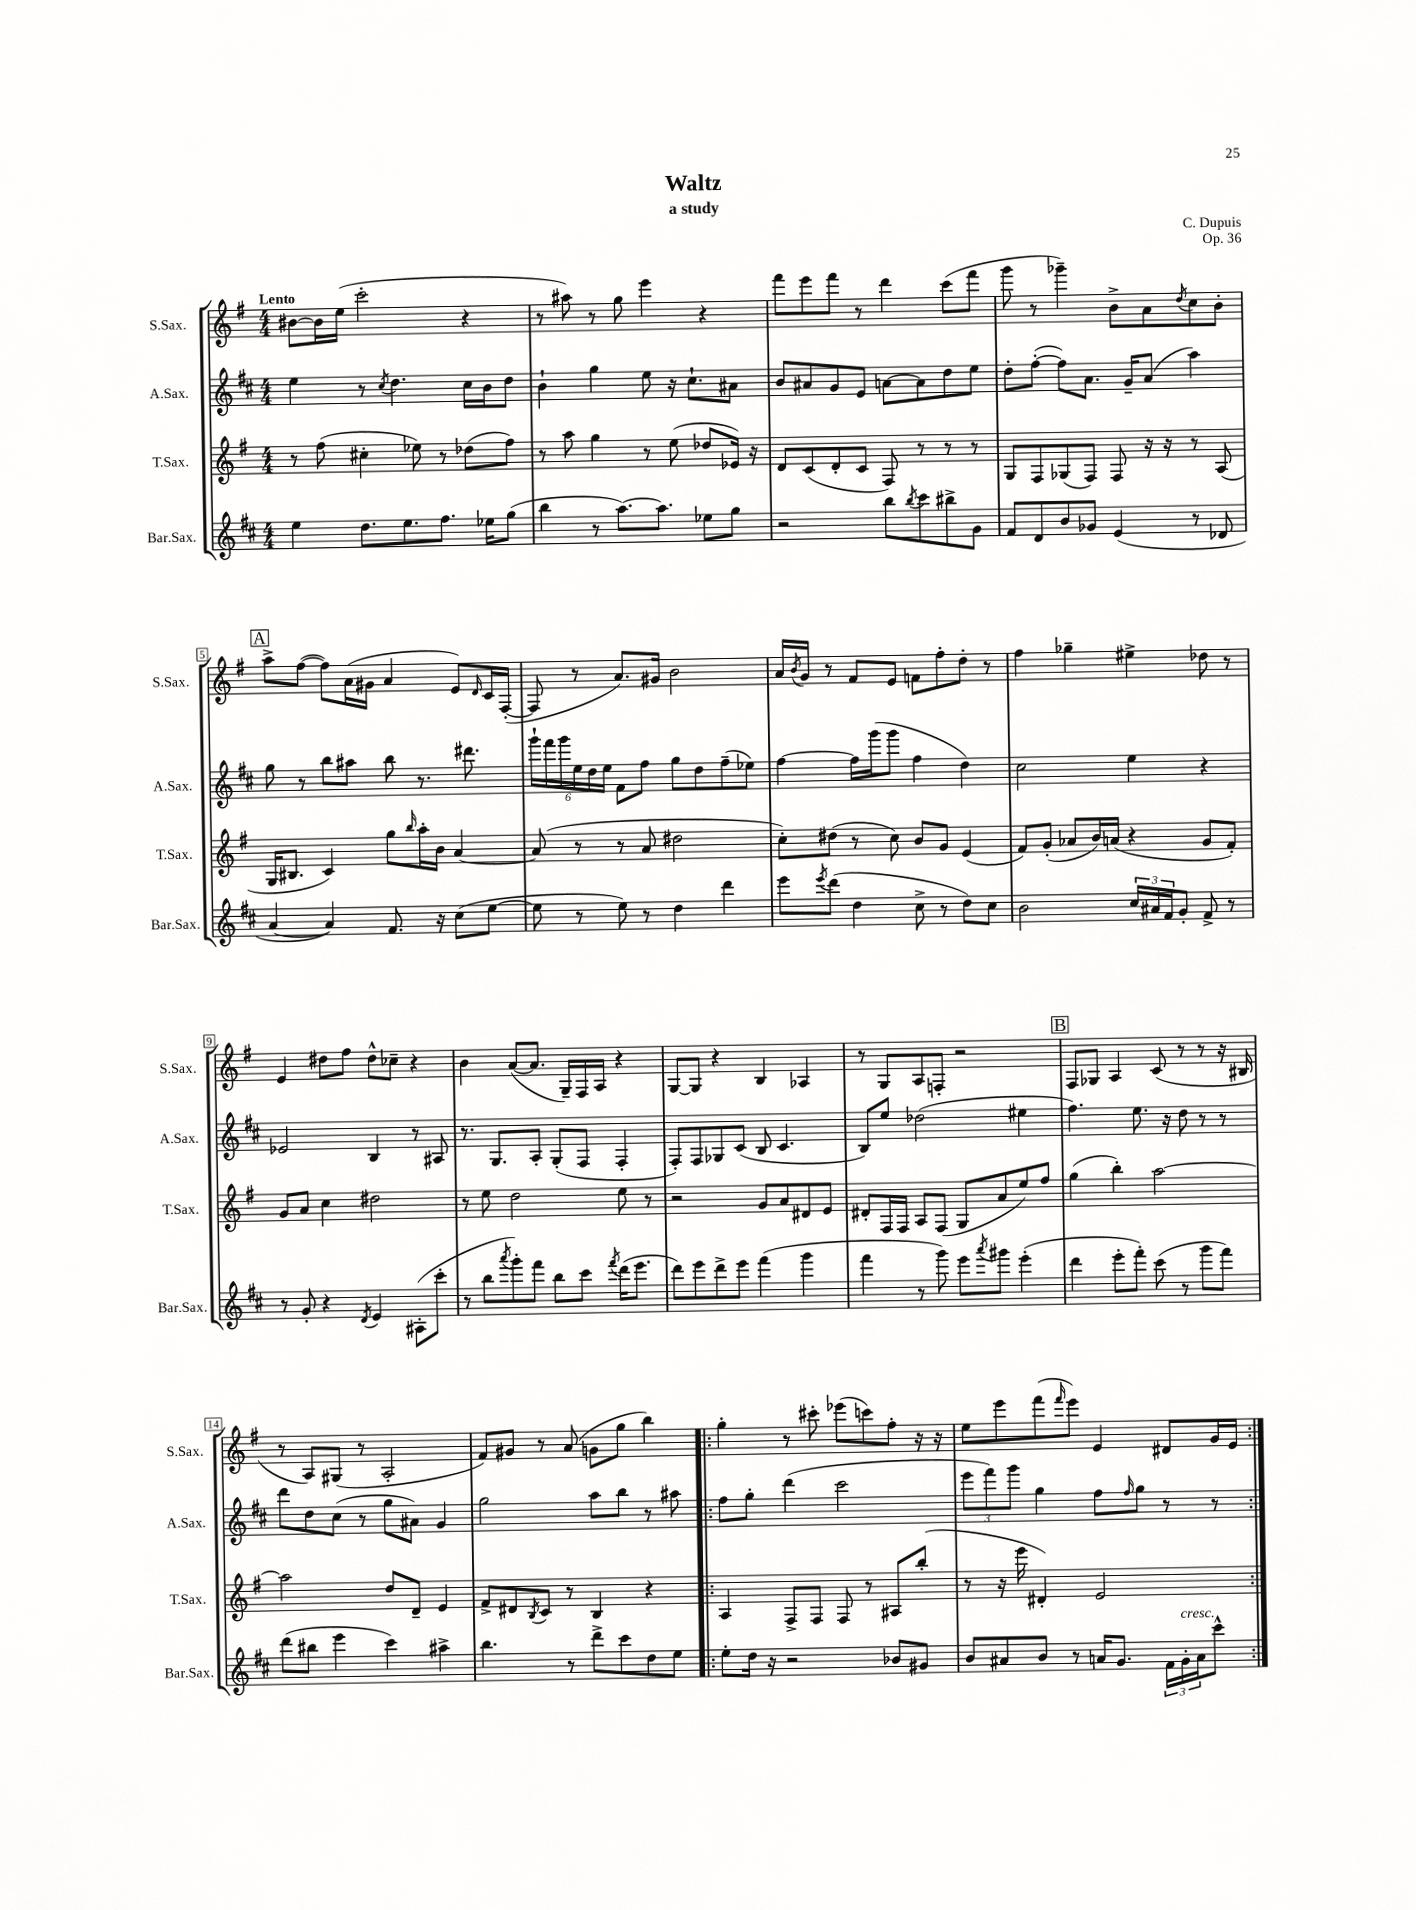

**kern	**kern	**kern	**kern
*part4	*part3	*part2	*part1
*staff4	*staff3	*staff2	*staff1
*I"Bar.Sax.	*I"T.Sax.	*I"A.Sax.	*I"S.Sax.
*I'Bar.Sax.	*I'T.Sax.	*I'A.Sax.	*I'S.Sax.
*clefG2	*clefG2	*clefG2	*clefG2
*k[f#c#]	*k[f#]	*k[f#c#]	*k[f#]
*M4/4	*M4/4	*M4/4	*M4/4
=1	=1	=1	=1
!	!	!	!LO:TX:a:B:t=Lento
4ee\	8r	4ee\	[8b#X\L
.	(8ff#\	.	16b#\L]
.	.	.	(16ee\JJ
8.dd\L	4cc#X'\	8r	2ccc'\
.	.	8qcc#/	.
.	.	4.dd\	.
8.ee\	.	.	.
.	8ee-X\)	.	.
8.ff#\J	8r	.	.
.	(8dd-X\L	16cc#\LL	4r
16ee-X\KL	.	16b\J	.
(8gg\J	8ff#\J)	8dd\J	.
=2	=2	=2	=2
4bb\	8r	4b`\	8r
.	8aa\	.	8aa#X\)
8r	4gg\	4gg\	8r
[8.aa\L)	.	.	8gg\
.	8r	8ee\	4eee\
8.aa\J]	.	.	.
.	(8ee\	16r	.
.	.	8.cc#`\L	.
8ee-X\L	8dd-X/L	.	4r
8gg\J	16e-X/Jk)	8a#X\J	.
.	16r	.	.
=3	=3	=3	=3
2r	8d/L	8b/L	8fff#\L
.	(8c/	8a#X/	8eee\
.	8d'/	8g/	8fff#\J
.	8c/J	8e/J	8r
8bb\L	8F#/)	[8an\L	4ddd\
8qbb/	.	.	.
8ccc#\	8r	8a\]	.
8bb#X^\	8r	8dd\	(8ccc\L
8g\J	8r	8ee\J	8fff#\J
=4	=4	=4	=4
8f#/L	8G/L	8dd'\L	8ggg\
8d/	8F#/	([8ff#'\J	8r
8b/	(8G-X/	8ff#\L])	4ggg-X~\)
8g-X/J	8F#/J)	8.a\J	.
(4e/	8F#/	.	8b^\L
.	.	16g~/KL	.
.	16r	(8a/J	8a\
.	16r	.	.
.	.	.	8qdd/
8r	8r	4aa\)	8cc\
8d-X/	(8A/	.	8b'\J
!!LO:LB:g=z
!!LO:REH:place=s1:t=A
=5	=5	=5	=5
[4a/	16G/KL	8gg\	8aa^\L
.	8.B#X/J	.	.
.	.	8r	([8ff#\J
4a/])	4c/)	8bb\L	8ff#\L])
.	.	8aa#X\J	(16a\L
.	.	.	16g#X\JJ
8.f#/	8gg\L	8bb\	4a/
.	16qqbb/	.	.
.	16aa'\L	8.r	.
16r	16b\JJ	.	.
(8cc#\L	[4a/	.	8e/L)
.	.	8.ddd#X\	.
.	.	.	16qqd/
[8ee\J	.	.	16c/L
.	.	.	([16F#'/JJ
=6	=6	=6	=6
8ee\]	(8a/]	24ggg`\LL	8F#/]
.	.	24fff#\	.
.	.	24ggg\	.
8r	8r	24ee\	8r
.	.	24dd\	.
.	.	24ee\JJ	.
8ee\)	8r	8f#\L	8.a/L)
8r	8a/	8ff#\J	.
.	.	.	16g#X/Jk
4dd\	2dd#X\	8gg\L	2b\
.	.	8dd\	.
4ddd\	.	(8ff#~\	.
.	.	8ee-X\J)	.
=7	=7	=7	=7
8eee\L	8cc'\L)	[4ff#\	16a/LL
.	.	.	8qb/
.	.	.	16g/JJ
8qeee/	.	.	.
(8ddd\J	(8dd#X\J	.	8r
4dd\	8r	16ff#\LL]	8f#/L
.	.	(16ggg\J	.
.	8cc\)	8ggg\J	8e/J
8cc#^\	8b/L	4ff#\	8fn\L
8r	8g/J	.	8ff#'\
8dd\L)	(4e/	4dd\)	8dd'\J
8cc#\J	.	.	8r
=8	=8	=8	=8
2b\	8f#/L)	2cc#\	4ff#\
.	(8g'/J	.	.
.	8a-X/L	.	4gg-X~\
.	16b/L)	.	.
.	(16an/JJ	.	.
24cc#/LL	4r	4ee\	4ee#X^\
24a#X/	.	.	.
24f#/J	.	.	.
8g'/J	.	.	.
8f#^/	8g/L	4r	8dd-X\
8r	8f#'/J)	.	8r
!!LO:LB:g=z
=9	=9	=9	=9
8r	8g/L	2e-X/	4e/
8g'/	8a/J	.	.
4r	4cc\	.	8dd#X\L
.	.	.	8ff#\J
8qd/	.	.	.
4e/	2dd#X\	4B/	8dd#^^\L
.	.	.	8cc-X~\J
(8A#X'\L	.	8r	4r
8ccc#'\J	.	8A#X/	.
=10	=10	=10	=10
8r	8r	8.r	4b\
8bb\L	8ee\	.	.
.	.	8.G/L	.
8qaaa/	.	.	.
8ggg'\)	2dd\	.	([8a/L
8fff#\J	.	8A'/J	8.a/J]
8bb\L	.	(8G'/L	.
.	.	.	16G~/LL)
8ccc#\J	.	8F#/J	16F#/
.	.	.	16A/JJ
8qfff#/	.	.	.
(16ddd\KL	8ee\	4F#'/	4r
8.eee\J	.	.	.
.	8r	.	.
=11	=11	=11	=11
8ddd\L)	2r	8F#'/L)	[8G/L
8eee\	.	8F#/	8G/J]
8ddd^\	.	8G-X/	4r
8eee\J	.	(8c#/J	.
(4fff#\	8g/L	8B/	4B/
.	8a/	4.c#/	.
4ggg\	8d#X/	.	4A-X/
.	8e/J	.	.
=12	=12	=12	=12
4fff#\	8d#X'/L	8B/L)	8r
.	16F#/L	8ee/J	8G/L
.	16F#/JJ	.	.
8r	8A/L	(2dd-X\	8A/
8ggg\)	(8F#/J	.	8Fn'/J
8eee\L	8G/L	.	2r
8qaaa/	.	.	.
8ggg#X\J	8a/	.	.
(4eee'\	8ee/)	4ee#X\	.
.	8ff#/J	.	.
!!LO:REH:place=s1:t=B
=13	=13	=13	=13
4ddd\	(4gg\	4.ff#\)	8F#/L
.	.	.	8G-X/J
8eee'\L	4bb'\)	.	4A/
8fff#'\J)	.	8.ee\	.
(8ccc#\	[2aa\	.	(8c/
.	.	16r	.
8r	.	8dd\	8r
8ggg\L	.	8r	8r
8fff#\J)	.	8r	16r
.	.	.	16B#X/
!!LO:LB:g=z
=14	=14	=14	=14
(8ddd\L	2aa\]	8ddd\L	8r
8bb#X\J	.	8dd\	8A/L)
4eee\	.	(8cc#\J	(8G#X/J
.	.	8r	8r
4ccc#\)	8dd/L	8gg\L	2A'/
.	8d~/J	8a#X\J)	.
4aa#X^\	4e/	4g/	.
=15	=15	=15	=15
4.bb\	8f#^/L	2gg\	8f#/L)
.	8d#X/	.	8g#X/J
.	8qB/	.	.
.	8c/J	.	8r
8r	8r	.	(8a/
8ddd^\L	4B/	8aa\L	8gn\L
8ccc#\	.	8bb\J	8gg\J
8dd\	4r	8r	4bb\)
8ee\J	.	8aa#X\	.
=16!|:	=16!|:	=16!|:	=16!|:
8ee'\L	4A/	8ff#\L	4gg'\
16dd\Jk	.	8gg'\J	.
16r	.	.	.
2r	8F#^/L	(4ddd\	8r
.	8F#/J	.	8ccc#X'\
.	8F#/	2ccc#\	(8eee-X\L
.	8r	.	8cccn\)
8b-X/L	8A#X/L	.	8ff#'\J
8g#X/J	(8bb'/J	.	16r
.	.	.	16r
=17	=17	=17	=17
8b/L	8r	12eee\L	8ee\L
.	.	12fff#\)	.
8a#X/	16r	.	8eee\
.	.	12ggg\J	.
.	16eee\	.	.
8b/J	4d#X'/)	4gg\	(8fff#\
.	.	.	16qqfff#/
8r	.	.	8eee\J)
16an/KL	2e/	8ff#\L	4e/
8.g/J	.	.	.
.	.	16qqff#/	.
.	.	8gg\J	.
24f#\LL	.	8r	8d#X/L
!LO:TX:a:i:t=cresc.	!	!	!
24g'\	.	.	.
24a\J	.	.	.
8ccc#^^\J	.	8r	16g/L
.	.	.	16e/JJ
=:|!	=:|!	=:|!	=:|!
*-	*-	*-	*-
